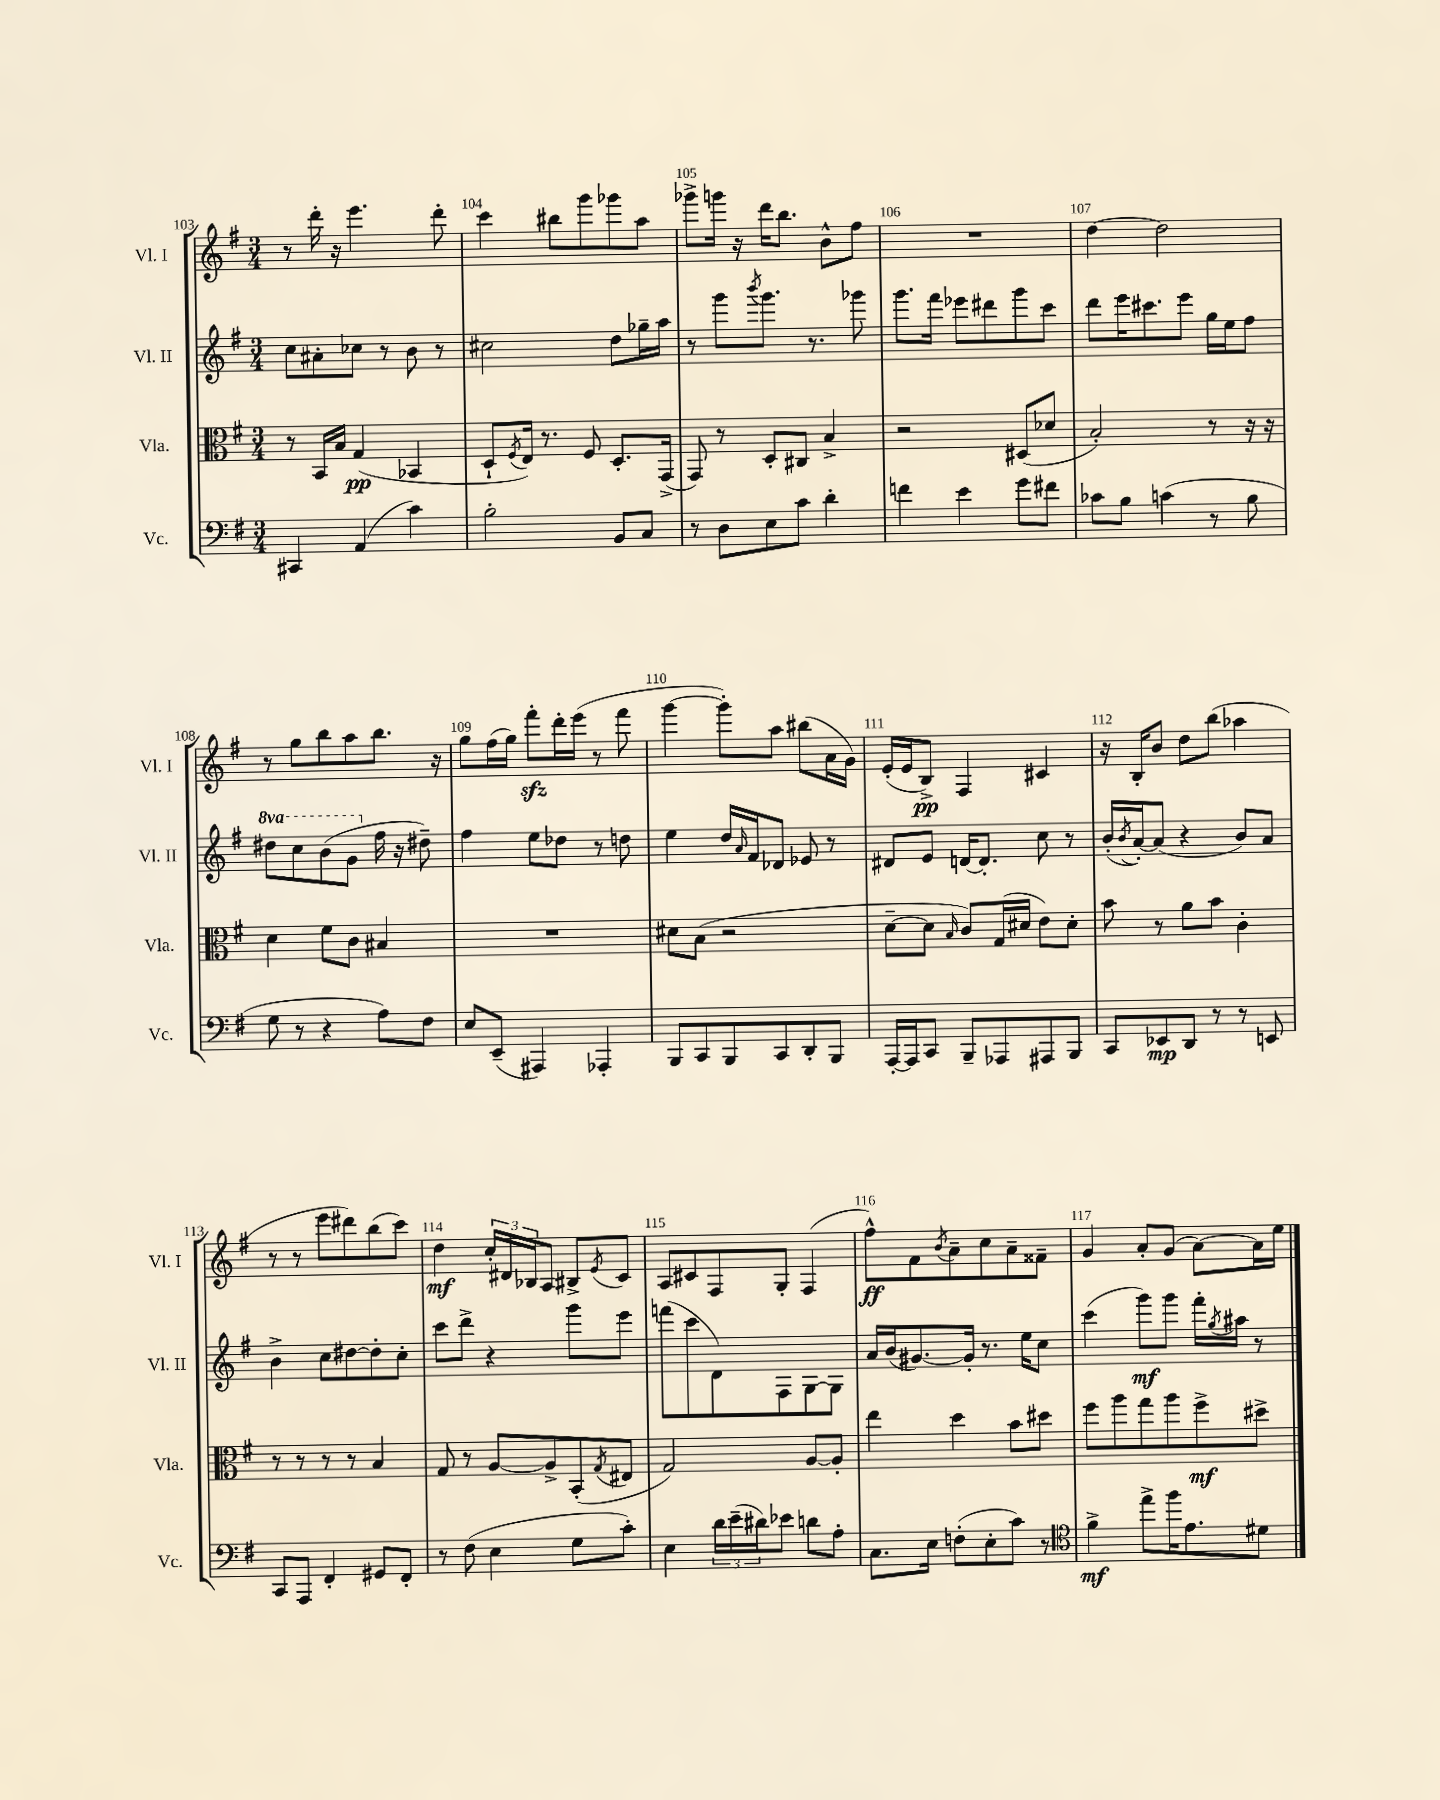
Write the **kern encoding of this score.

**kern	**dynam	**kern	**dynam	**kern	**dynam	**kern	**dynam
*part4	*part4	*part3	*part3	*part2	*part2	*part1	*part1
*staff4	*staff4	*staff3	*staff3	*staff2	*staff2	*staff1	*staff1
*I"Vc.	*	*I"Vla.	*	*I"Vl. II	*	*I"Vl. I	*
*I'Vc.	*	*I'Vla.	*	*I'Vl. II	*	*I'Vl. I	*
*clefF4	*	*clefC3	*	*clefG2	*	*clefG2	*
*k[f#]	*	*k[f#]	*	*k[f#]	*	*k[f#]	*
*M3/4	*	*M3/4	*	*M3/4	*	*M3/4	*
=103	=103	=103	=103	=103	=103	=103	=103
4CC#X/	.	8r	.	8cc\L	.	8r	.
.	.	16BB/LL	.	8a#X'\	.	16ddd'\	.
.	.	16B/JJ	.	.	.	16r	.
(4AA/	.	(4G/	pp	8cc-X\J	.	4.eee\	.
.	.	.	.	8r	.	.	.
4c\)	.	4BB-X/	.	8b\	.	.	.
.	.	.	.	8r	.	8ddd'\	.
=104	=104	=104	=104	=104	=104	=104	=104
2B'\	.	8D`/L	.	2cc#X\	.	4ccc\	.
.	.	8qF#/	.	.	.	.	.
.	.	16E/Jk)	.	.	.	.	.
.	.	8.r	.	.	.	.	.
.	.	.	.	.	.	8bb#X\L	.
.	.	8F#/	.	.	.	8ggg\	.
8BB/L	.	8.D'/L	.	8dd\L	.	8ggg-X\	.
8C/J	.	.	.	16gg-X~\L	.	8aa\J	.
.	.	(16GG^/Jk	.	16aa\JJ	.	.	.
=105	=105	=105	=105	=105	=105	=105	=105
8r	.	8GG/)	.	8r	.	8ggg-X^\L	.
8D\L	.	8r	.	8ggg\L	.	16gggn\Jk	.
.	.	.	.	.	.	16r	.
.	.	.	.	8qbbb/	.	.	.
8E\	.	8D'/L	.	8.ggg\J	.	16ddd\KL	.
.	.	.	.	.	.	8.bb\J	.
8c\J	.	8C#X/J	.	.	.	.	.
.	.	.	.	8.r	.	.	.
4d'\	.	4B^/	.	.	.	8b^^\L	.
.	.	.	.	8ggg-X\	.	8ff#\J	.
=106	=106	=106	=106	=106	=106	=106	=106
4fn\	.	2r	.	8.ggg\L	.	2.r	.
.	.	.	.	16fff#\Jk	.	.	.
4e\	.	.	.	8eee-X\L	.	.	.
.	.	.	.	8ddd#X\	.	.	.
8g\L	.	(8D#X/L	.	8ggg\	.	.	.
8f#X\J	.	8d-X/J	.	8ccc\J	.	.	.
=107	=107	=107	=107	=107	=107	=107	=107
8c-X\L	.	2B'/)	.	8ddd\L	.	[4dd\	.
8B\J	.	.	.	16eee\K	.	.	.
.	.	.	.	8.ccc#X\	.	.	.
(4cn\	.	.	.	.	.	2dd\]	.
.	.	.	.	8eee\J	.	.	.
8r	.	8r	.	16gg\LL	.	.	.
.	.	.	.	16ee\J	.	.	.
8B\	.	16r	.	8ff#\J	.	.	.
.	.	16r	.	.	.	.	.
!!LO:LB:g=z
=108	=108	=108	=108	=108	=108	=108	=108
*	*	*	*	*8va	*	*	*
8G\	.	4d\	.	8ddd#X\L	.	8r	.
8r	.	.	.	8ccc\	.	8gg\L	.
4r	.	8f#\L	.	(8bb\	.	8bb\	.
.	.	8c\J	.	8gg\J	.	8aa\	.
*	*	*	*	*X8va	*	*	*
8A\L)	.	4B#X/	.	16ff#\	.	8.bb\J	.
.	.	.	.	16r	.	.	.
8F#\J	.	.	.	8dd#X~\)	.	.	.
.	.	.	.	.	.	16r	.
=109	=109	=109	=109	=109	=109	=109	=109
8E/L	.	2.r	.	4ff#\	.	8gg\L	.
(8EE~/J	.	.	.	.	.	(16ff#\L	.
.	.	.	.	.	.	16gg\JJ)	.
4AAA#X/)	.	.	.	8ee\L	.	8fff#zz'\L	.
.	.	.	.	8dd-X\J	.	16ddd'\L	.
.	.	.	.	.	.	(16eee\JJ	.
4AAA-X'/	.	.	.	8r	.	8r	.
.	.	.	.	8ddn\	.	8fff#\	.
=110	=110	=110	=110	=110	=110	=110	=110
8BBB/L	.	8d#X\L	.	4ee\	.	[4ggg\	.
8CC/	.	(8B\J	.	.	.	.	.
8BBB/	.	2r	.	16dd/LL	.	8ggg'\L])	.
.	.	.	.	16qqa/	.	.	.
.	.	.	.	16f#/J	.	.	.
8CC/	.	.	.	8d-X/J	.	8aa\J	.
8DD'/	.	.	.	8e-X/	.	(8bb#X\L	.
8BBB/J	.	.	.	8r	.	16a\L	.
.	.	.	.	.	.	16g\JJ)	.
=111	=111	=111	=111	=111	=111	=111	=111
[16AAA'/LL	.	[8d~\L	.	8d#X/L	.	(16e'/LL	.
16AAA/J]	.	.	.	.	.	16e/J	.
8CC/J	.	8d\J]	.	8e/J	.	8B^/J)	pp
.	.	16qqB/	.	.	.	.	.
8BBB~/L	.	8c/L)	.	[16dn/KL	.	4F#/	.
.	.	.	.	8.d'/J]	.	.	.
8AAA-X/	.	(16G/L	.	.	.	.	.
.	.	16d#X/JJ	.	.	.	.	.
8AAA#X/	.	8e\L)	.	8cc\	.	4c#X/	.
8BBB/J	.	8d#'\J	.	8r	.	.	.
=112	=112	=112	=112	=112	=112	=112	=112
8CC/L	.	8b\	.	(16b'/LL	.	16r	.
.	.	.	.	8qb/	.	.	.
.	.	.	.	[16a'/J)	.	16B'/KL	.
8EE-X/	mp	8r	.	(8a/J]	.	8b/J	.
8DD/J	.	8a\L	.	4r	.	8dd\L	.
8r	.	8b\J	.	.	.	(8bb\J	.
8r	.	4c'\	.	8b/L)	.	4aa-X\	.
8EEn/	.	.	.	8a/J	.	.	.
!!LO:LB:g=z
=113	=113	=113	=113	=113	=113	=113	=113
8CC/L	.	8r	.	4b^\	.	8r	.
8AAA/J	.	8r	.	.	.	8r	.
4FF#'/	.	8r	.	8cc\L	.	8eee\L	.
.	.	8r	.	[8dd#X\	.	8ddd#X\)	.
8GG#X/L	.	4B/	.	8dd#'\]	.	(8bb\	.
8FF#'/J	.	.	.	8cc'\J	.	8ccc\J)	.
=114	=114	=114	=114	=114	=114	=114	=114
8r	.	8G/	.	8ccc\L	.	4dd\	mf
(8F#\	.	8r	.	8ddd^\J	.	.	.
4E\	.	[8A/L	.	4r	.	24cc'/LL	.
.	.	.	.	.	.	24d#X/	.
.	.	.	.	.	.	24B-X/J	.
.	.	8A^/]	.	.	.	8A/J	.
8G\L	.	(8BB'/	.	8ggg\L	.	8B#X^/L	.
.	.	8qG/	.	.	.	8qe/	.
8c'\J)	.	8E#X/J	.	8eee\J	.	8c/J	.
=115	=115	=115	=115	=115	=115	=115	=115
4E\	.	2G/)	.	(8fffn\L	.	8A/L	.
.	.	.	.	8ccc\	.	8c#X/	.
24d\LL	.	.	.	8d\)	.	8F#/	.
(24e~\	.	.	.	.	.	.	.
24d#X\J)	.	.	.	.	.	.	.
8e-X\J	.	.	.	8F#\	.	8G'/J	.
8dn\L	.	[8A/L	.	[8G\	.	(4F#/	.
8A'\J	.	8A'/J]	.	8G\J]	.	.	.
=116	=116	=116	=116	=116	=116	=116	=116
8.C\L	.	4ee\	.	16a/LL	.	8ff#^^\L)	ff
.	.	.	.	(16b/J	.	.	.
.	.	.	.	[8.g#X/)	.	8f#\	.
16E\Jk	.	.	.	.	.	.	.
.	.	.	.	.	.	8qb/	.
(8Fn'\L	.	4dd\	.	.	.	8a~\	.
.	.	.	.	16g#'/Jk]	.	.	.
8E'\	.	.	.	8.r	.	8cc\	.
8c\J)	.	8b\L	.	.	.	8a~\	.
.	.	.	.	16ee\KL	.	.	.
8r	.	8dd#X\J	.	8cc\J	.	8f##X~\J	.
=117	=117	=117	=117	=117	=117	=117	=117
*clefC4	*	*	*	*	*	*	*
4f#^\	mf	8ff#\L	.	(4ccc\	.	4g/	.
.	.	8aa\	.	.	.	.	.
8ee^\L	.	8gg\	.	8ggg\L)	mf	8a'/L	.
16ff#\K	.	8aa\	.	8ggg\J	.	(8g/J	.
8.e\	.	.	.	.	.	.	.
.	.	8ff#^\	mf	16fff#'\LL	.	[8a\L)	.
.	.	.	.	8qgg/	.	.	.
.	.	.	.	16aa#X\JJ	.	.	.
8d#X\J	.	8dd#X^\J	.	8r	.	16a\L]	.
.	.	.	.	.	.	16ee\JJ	.
==	==	==	==	==	==	==	==
*-	*-	*-	*-	*-	*-	*-	*-
